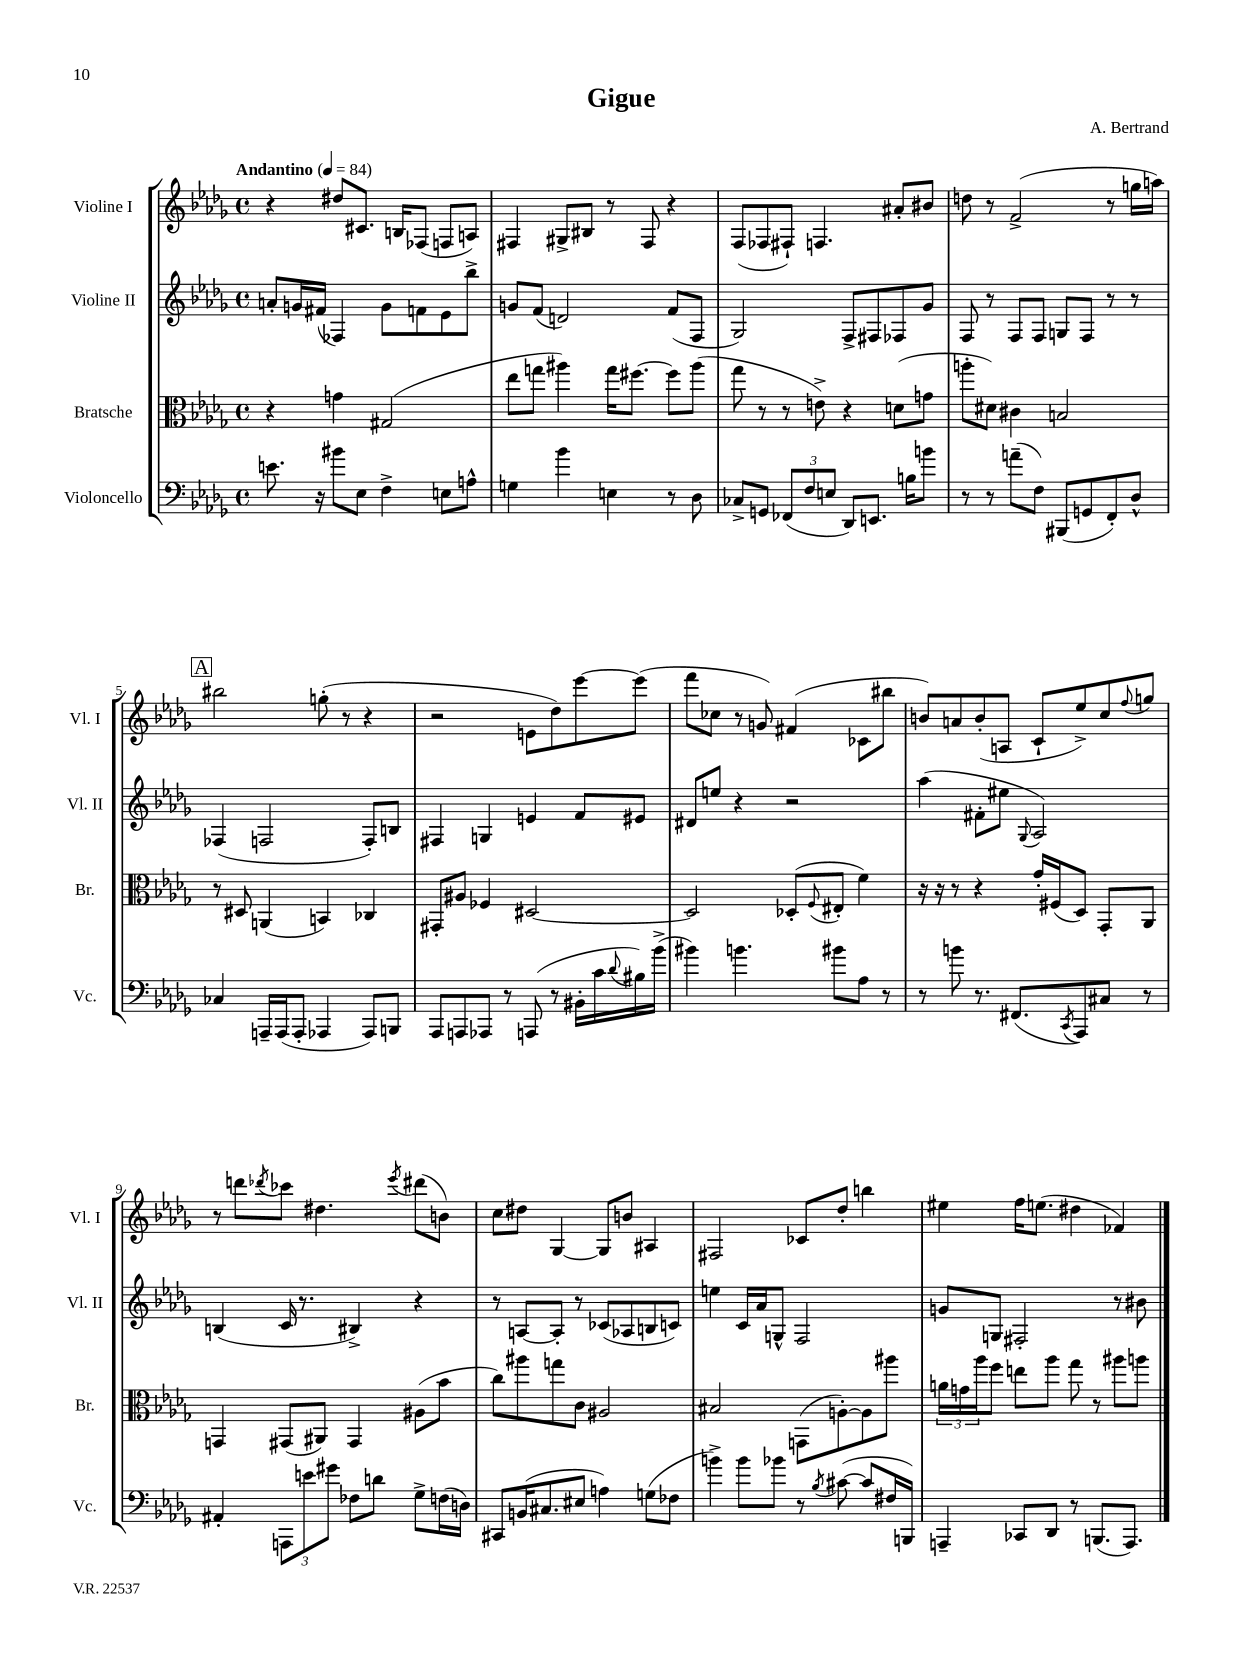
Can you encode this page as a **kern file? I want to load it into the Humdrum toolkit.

**kern	**kern	**kern	**kern
*staff4	*staff3	*staff2	*staff1
*clefF4	*clefC3	*clefG2	*clefG2
*k[b-e-a-d-g-]	*k[b-e-a-d-g-]	*k[b-e-a-d-g-]	*k[b-e-a-d-g-]
*M4/4	*M4/4	*M4/4	*M4/4
*met(c)	*met(c)	*met(c)	*met(c)
*MM84	*MM84	*MM84	*MM84
8.e\	4r	8a'/L	4r
.	.	16g/L	.
16r	.	(16f#/JJ	.
8b#\L	4g\	4F-/)	8dd#/L
8E-\J	.	.	8.c#/J
4F^\	(2G#/	8g\L	.
.	.	.	16B/LK
.	.	8f\	(8F-/J
8E\L	.	8e-\	8F/L
8A^^\J	.	8bb-^\J	8A/J)
=	=	=	=
4G\	8ee-\L	8g/L	4F#/
.	8gg\J	(8f/J	.
4b-\	4aa#\)	2d/)	8G#^/L
.	.	.	8B#/J
4E\	16gg\LK	.	8r
.	[8.ff#\J	.	.
.	.	.	8F#/
8r	8ff#\]L	(8f/L	4r
8D-\	(8aa#\J	8F/J	.
=	=	=	=
8C-^/L	8gg-\	2G-/)	(8F/L
8GG/J	8r	.	8F-/
(12FF-/L	8r	.	8F#`/J)
12F/	.	.	.
.	8e^\)	.	4.F/
12E/J	.	.	.
8DD-/L)	4r	8F^/L	.
8.EE/J	.	8F#/	.
.	(8d\L	8F-/	8a#'/L
16B\LK	.	.	.
8b\J	8g\J	8g-/J	8b#/J
=	=	=	=
8r	8aa'\L	8F/	8dd\
8r	8d#\J)	8r	8r
(8a~\L	4c#\	8F/L	(2f^/
8F\J)	.	8F/J	.
(8BBB#/L	2B/	8G/L	.
8GG/	.	8F/J	.
8FF'/)	.	8r	8r
8D-^^/J	.	8r	16gg\LL
.	.	.	16aa\JJ)
=	=	=	=
4C-/	8r	(4F-/	2bb#\
.	8D#/	.	.
16AAA~/LL	(4AA/	2F/	.
(16AAA/J	.	.	.
8AAA'/J	.	.	.
4AAA-/	4BB/)	.	(8gg'\
.	.	.	8r
8AAA-/L)	4C-/	8F'/L)	4r
8BBB/J	.	8B/J	.
=	=	=	=
8AAA-/L	8GG#'/L	4F#/	2r
8AAA/	8A#/J	.	.
8AAA-/J	4F-/	4G/	.
8r	.	.	.
(8AAA/	[2D#/	4e/	8e\L
8r	.	.	8dd-\)
16BB#'\LL	.	8f/L	[8eee-\
16c\	.	.	.
8qqd-/	.	.	.
16B#\)	.	8e#/J	(8eee-\]J
(16b-^\JJ	.	.	.
=	=	=	=
4b#\)	2D#/]	8d#/L	8fff\L
.	.	8ee/J	8cc-\J
4.b\	.	4r	8r
.	.	.	8g/)
.	(8D-'/L	2r	(4f#/
.	8qqF/	.	.
8b#\L	8E#'/J	.	.
8A-\J	4f\)	.	8c-\L
8r	.	.	8bb#\J
=	=	=	=
8r	16r	(4aa-\	8b/L)
.	16r	.	.
8b\	8r	.	8a/
8.r	4r	8f#'\L	(8b'/
.	.	8ee#\J	8A/J
(8.FF#/L	.	.	.
.	.	8qqG-/	.
.	16g-'/LL	2A-/)	8c`/L
.	(16F#/J	.	.
8qCC/	.	.	.
8AAA-/)	8D-/J)	.	8ee-^/)
8C#/J	8GG-'/L	.	8cc/
.	.	.	8qqff/
8r	8AA-/J	.	8gg/J
=	=	=	=
4AA#'/	4GG/	(4B/	8r
.	.	.	8ddd\L
.	.	.	8qddd-/
12AAA\L	(8GG#/L	16c/	8ccc-\J
.	.	8.r	.
12e\	.	.	.
.	8AA#/J)	.	4.dd#\
12g#\J	.	.	.
8F-\L	4GG#/	4B#^/)	.
8d\J	.	.	.
.	.	.	8qeee-/
8G-^\L	(8A#\L	4r	(8ddd#\L
(16F\L	8b-\J	.	8b\J)
16D\JJ)	.	.	.
=	=	=	=
8CC#/L	8cc\L)	8r	8cc\L
(16BB/K	8aa#\	[8A/L	8dd#\J
8.C#/	.	.	.
.	8gg\	8A'/]J	[4G-/
8E#/J	8c\J	8r	.
4A\)	2A#/	(8c-/L	8G-/]L
.	.	8A-/	8b/J
(8G\L	.	8B/	4A#/
8F-\J	.	8c/J)	.
=	=	=	=
4b^\)	2B#/	4ee\	2F#/
8b\L	.	16c/LL	.
.	.	16a-/J	.
8b-\J	.	8G^^/J	.
8r	(8GG\L	2F/	8c-/L
8qB-/	.	.	.
([8c#\	[8A'\)	.	8dd-'/J
8c#/]L	8A\]	.	4bb\
16F#/L	8aa#\J	.	.
16BBB/JJ)	.	.	.
=	=	=	=
4AAA~/	24a\LL	8g/L	4ee#\
.	24g\	.	.
.	24aa-\J	.	.
.	8ff\J	8G/J	.
8CC-/L	8ee\L	2F#'/	16ff\LK
.	.	.	(8.ee\J
8DD-/J	8aa-\J	.	.
8r	8gg-\	.	4dd#\
(8.BBB/L	8r	.	.
.	8aa#\L	8r	4f-/)
8.AAA/J)	.	.	.
.	8aa\J	8b#\	.
==	==	==	==
*-	*-	*-	*-
